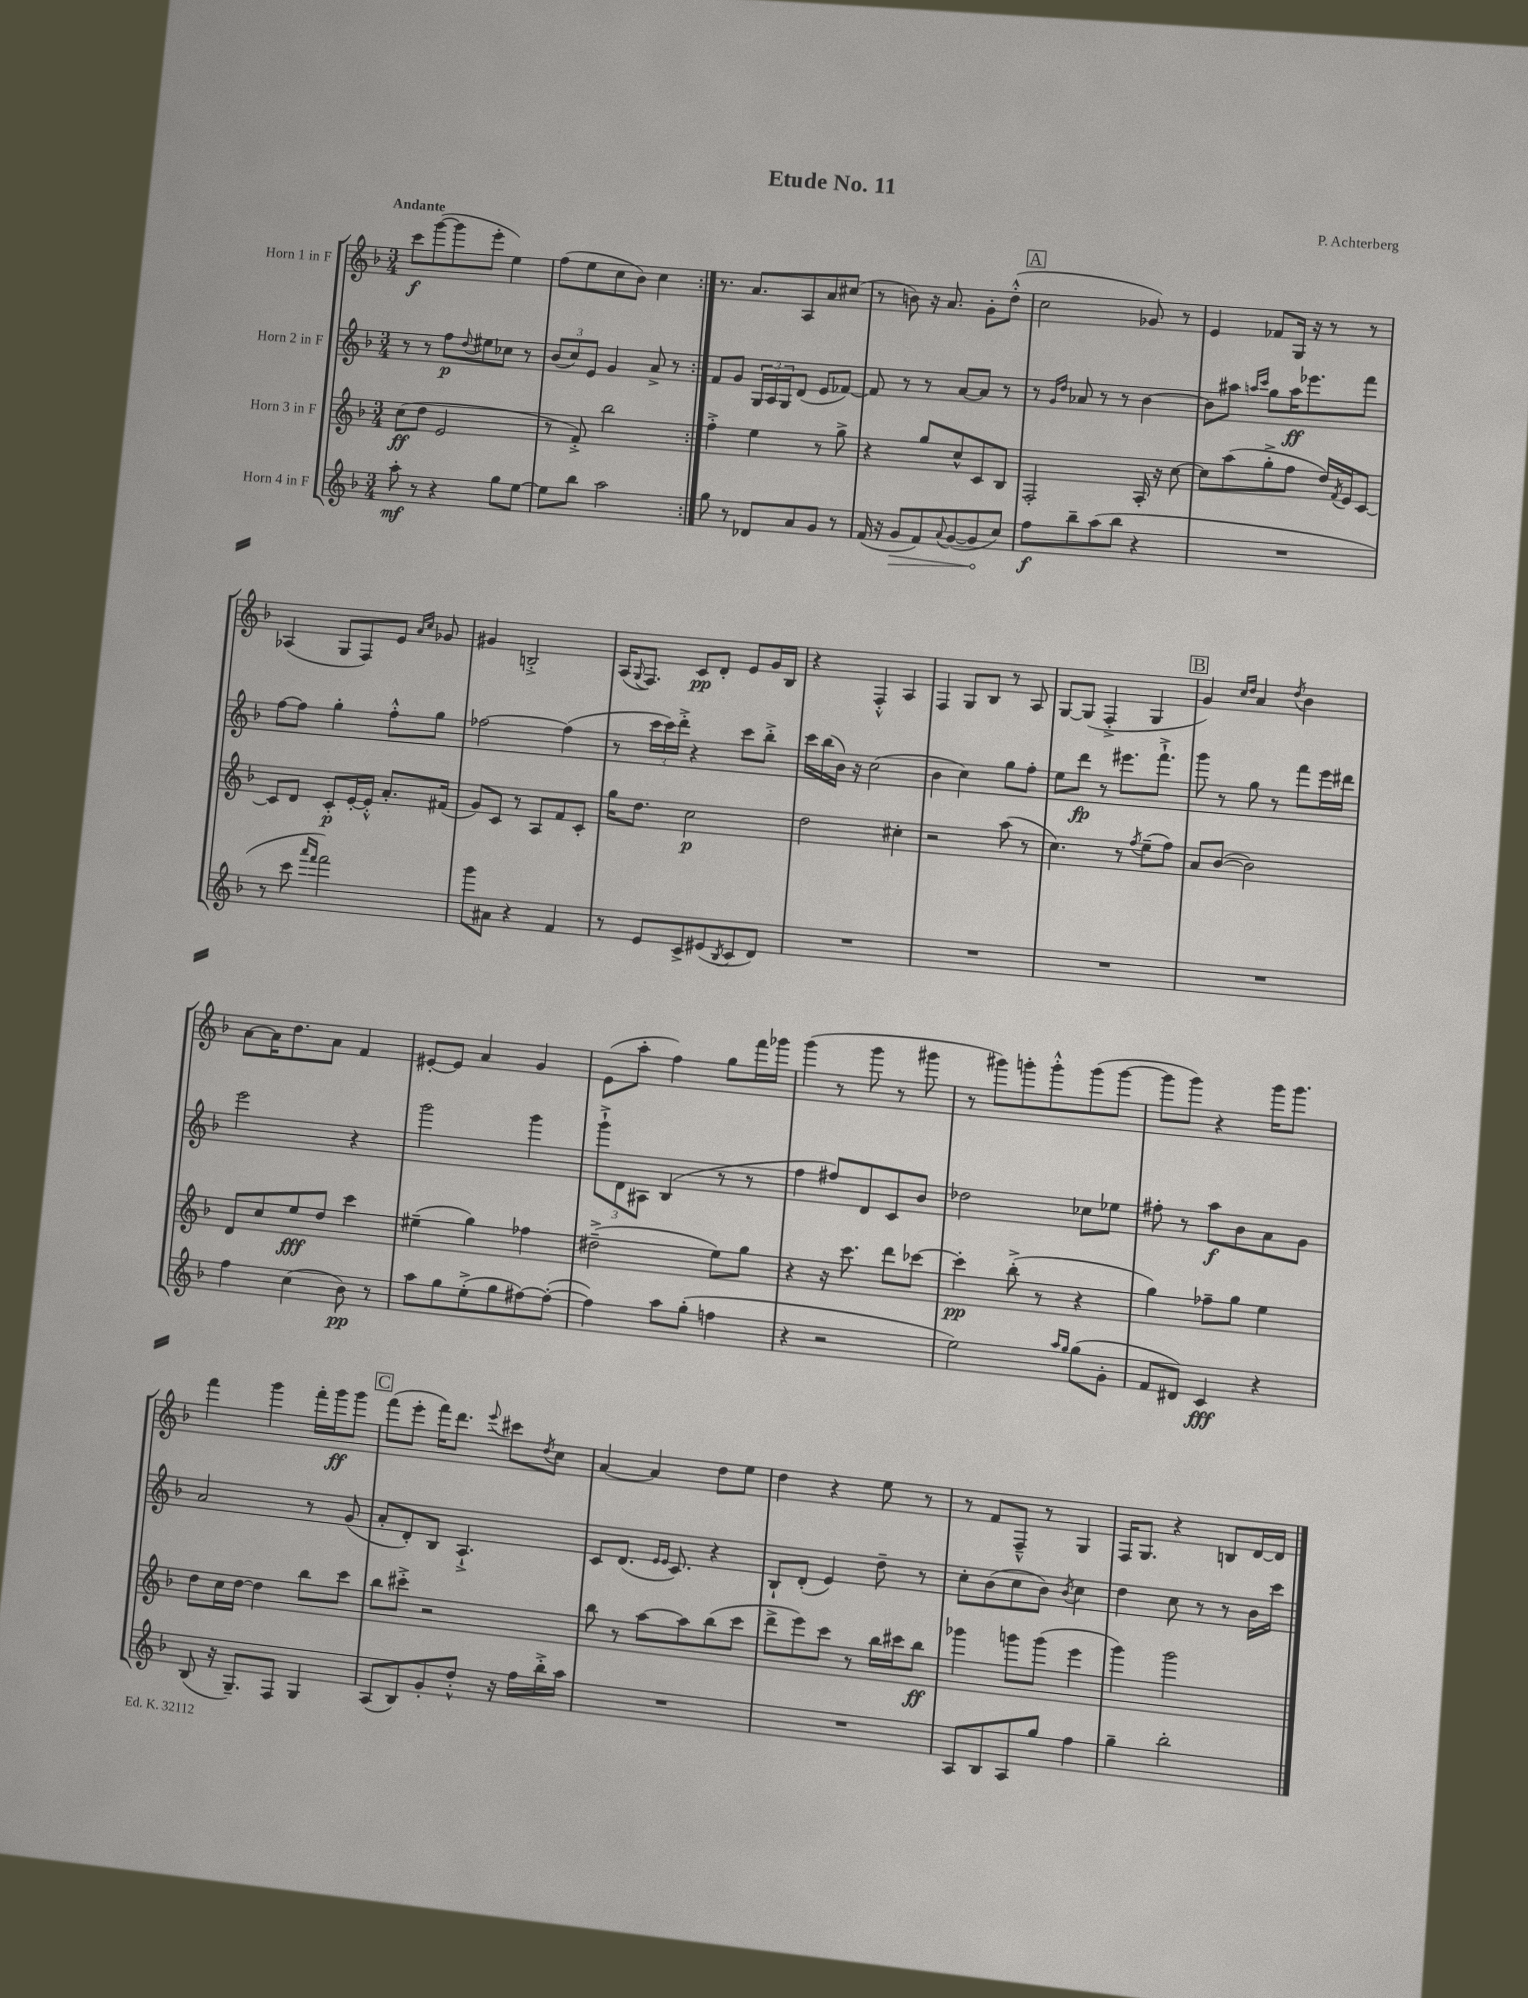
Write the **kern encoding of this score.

**kern	**kern	**kern	**kern
*staff4	*staff3	*staff2	*staff1
*clefG2	*clefG2	*clefG2	*clefG2
*k[b-]	*k[b-]	*k[b-]	*k[b-]
*M3/4	*M3/4	*M3/4	*M3/4
8aa'	(8cc	8r	8ccc
8r	8dd	8r	([8ggg
4r	2e	8ff	8ggg]
.	.	8qqdd	.
.	.	8ee#	8eee'
8gg	.	8cc-	4ee)
[8ee	.	8r	.
=	=	=	=
8ee]	8r	(12b-	(8ff
.	.	12cc)	.
8bb-	8f'^)	.	8ee
.	.	12e	.
2aa	2bb-	4g	8cc
.	.	.	8b-)
.	.	8a^	4cc
.	.	8r	.
=:|!	=:|!	=:|!	=:|!
8gg	4ff'^	8f	8.r
8r	.	8g	.
.	.	.	8.a
8d-	4ee	24G	.
.	.	24A	.
.	.	24G	.
8a	.	(8d	8A
8g	8r	8e	8a
8r	8gg^	[8f-)	(8cc#
=	=	=	=
(16f	4r	8f-]	8r
16r	.	.	.
8g	.	8r	8b)
8f)	8gg	8r	16r
.	.	.	8.a
8qqa	.	.	.
([8g	8cc^^	[8a	.
8g]	8c	8a]	8g'
8cc)	8B-	8r	(8dd'^^
=	=	=	=
8ff	2F'	8r	2cc
.	.	16qqg	.
.	.	16qqdd	.
8bb-~	.	8a-	.
(8aa	.	8r	.
8bb-	.	8r	.
4r	16A'	[4b-	8g-)
.	16r	.	.
.	[8cc	.	8r
=	=	=	=
2.r	8cc]	8b-]	4e
.	(8aa	8aa#	.
.	.	16qqaa	.
.	.	16qqccc	.
.	8gg'^	8gg	8f-
.	8ff	16aa	16G
.	.	8.eee-	16r
.	16dd)	.	8r
.	8qf	.	.
.	16e	.	.
.	[8c	8fff	8r
=	=	=	=
8r	8c]	[8ff	(4A-
8ccc	8d	8ff]	.
16qqaaa	.	.	.
16qqfff	.	.	.
2fff)	8c'	4gg'	8G
.	[16e'	.	8F)
.	16e'^^]	.	.
.	8.a'	8ff'^^	8e
.	.	.	16qqa
.	.	.	16qqcc
.	.	8gg	8g-
.	(16f#	.	.
=	=	=	=
8ggg	8g)	[2ff-	4g#
8a#	8c	.	.
4r	8r	.	2B'^
.	8A	.	.
4f	8f	(4ff-]	.
.	8c'	.	.
=	=	=	=
8r	16gg	8r	(16A
.	.	.	8qqG
.	8.dd	.	8.F)
8e	.	24ccc	.
.	.	24ccc)	.
.	.	24ddd'^	.
8c^	2cc	4r	8c
(8e#	.	.	8d'
8qB-	.	.	.
8c	.	8ccc	8e
8d)	.	8bb-'^	16g
.	.	.	16B-
=	=	=	=
2.r	2dd	16ccc	4r
.	.	(16bb-	.
.	.	16b-)	.
.	.	16r	.
.	.	(2cc	4F'^^
.	4cc#'	.	4A
=	=	=	=
2.r	2r	4b-	4F
.	.	4cc)	8G
.	.	.	8B-
.	(8aa	8gg	8r
.	8r	8ff'	8A
=	=	=	=
2.r	4.cc)	8ee	[8G
.	.	8ddd	(8G]
.	.	8r	4F'^
.	8r	8.eee#	.
.	8qff	.	.
.	(8ee~	.	4G
.	.	8.fff`^	.
.	8ff)	.	.
=	=	=	=
2.r	8a	8ggg	4g)
.	([8b-	8r	.
.	.	.	16qqcc
.	.	.	16qqdd
.	2b-])	8gg	4a
.	.	8r	.
.	.	.	8qdd
.	.	8fff	4b-
.	.	16eee	.
.	.	16ddd#	.
=	=	=	=
4ff	8d	2eee	[8a
.	8cc	.	16a]
.	.	.	8.dd
(4cc	8ee	.	.
.	8dd	.	8a
8b-)	4ccc	4r	4f
8r	.	.	.
=	=	=	=
8aa	(4ee#~	2ggg	[8e#'
8gg	.	.	8e#]
(8ee'^	4gg)	.	4a
8gg	.	.	.
[8ff#)	4ff-	4ggg	4g
(8ff#'_	.	.	.
=	=	=	=
4ff#])	(2dd#~^	12ggg`^	(8e
.	.	12d	.
.	.	.	8aa'
.	.	12A#	.
8aa	.	(4B-	4ff)
(8gg'	.	.	.
4ff	8ee)	8r	8gg
.	8gg	8r	16fff
.	.	.	16ggg-
=	=	=	=
4r	4r	4ff	(4ggg
2r	16r	8ff#)	8r
.	8.ccc	.	.
.	.	8d	8ggg
.	8ddd	8c	8r
.	[8ccc-	8b-	8ggg#
=	=	=	=
2ee)	4ccc-']	2dd-	8r
.	.	.	8ggg#)
.	(8bb-'^	.	8ggg'
.	8r	.	8ggg'^^
16qqaa	.	.	.
16qqgg	.	.	.
(8gg	4r	8cc-	(8ggg
8g'	.	8ee-	[8ggg
=	=	=	=
8f	4gg)	8ff#'	8ggg]
8d#)	.	8r	8ggg)
4c	8ff-~	8aa	4r
.	8gg	8b-	.
4r	4ee	8a	16ggg
.	.	.	8.ggg
.	.	8g	.
=	=	=	=
(8B-	8dd	2a	4fff
16r	16cc	.	.
8.G~)	[16dd	.	.
.	4dd]	.	4ggg
8F	.	.	.
4G	8bb-	8r	16fff'
.	.	.	16ggg
.	8ccc	(8g	8ggg
=	=	=	=
(8A	8bb-	8a'	(8fff
8B-)	8ccc#'^	8d')	8eee'
8g'	2r	8B-	16fff)
.	.	.	8.ddd
8dd'^^	.	4.A`^	.
.	.	.	8qqeee
16r	.	.	8ccc#
16ff	.	.	.
.	.	.	8qdd
16bb-'^	.	.	8cc
16aa	.	.	.
=	=	=	=
2.r	8bb-	8c	[4a
.	8r	(8.d	.
.	[8aa	.	4a]
.	.	16qqe	.
.	.	16qqe	.
.	.	8.c)	.
.	8aa]	.	.
.	(8bb-	4r	8dd
.	8ccc	.	8ee
=	=	=	=
2.r	8ddd^	8B-`	4dd
.	8eee)	(8d'	.
.	8ccc	4e)	4r
.	8r	.	.
.	16bb-	8dd~	8ee
.	16ccc#	.	.
.	8bb-	8r	8r
=	=	=	=
8A	4ggg-	8cc'	8r
8B-	.	(8b-	8f
8A	8ggg	8cc	8F~^^
8gg	(8ggg	8b-)	8r
.	.	8qb-	.
4ff	4eee	4cc	4G
=	=	=	=
4gg~	4ggg)	4dd	16F
.	.	.	8.G
2bb-'	2ggg	8cc	4r
.	.	8r	.
.	.	8r	8B
.	.	16b-	[16d
.	.	16ccc	16d]
==	==	==	==
*-	*-	*-	*-
